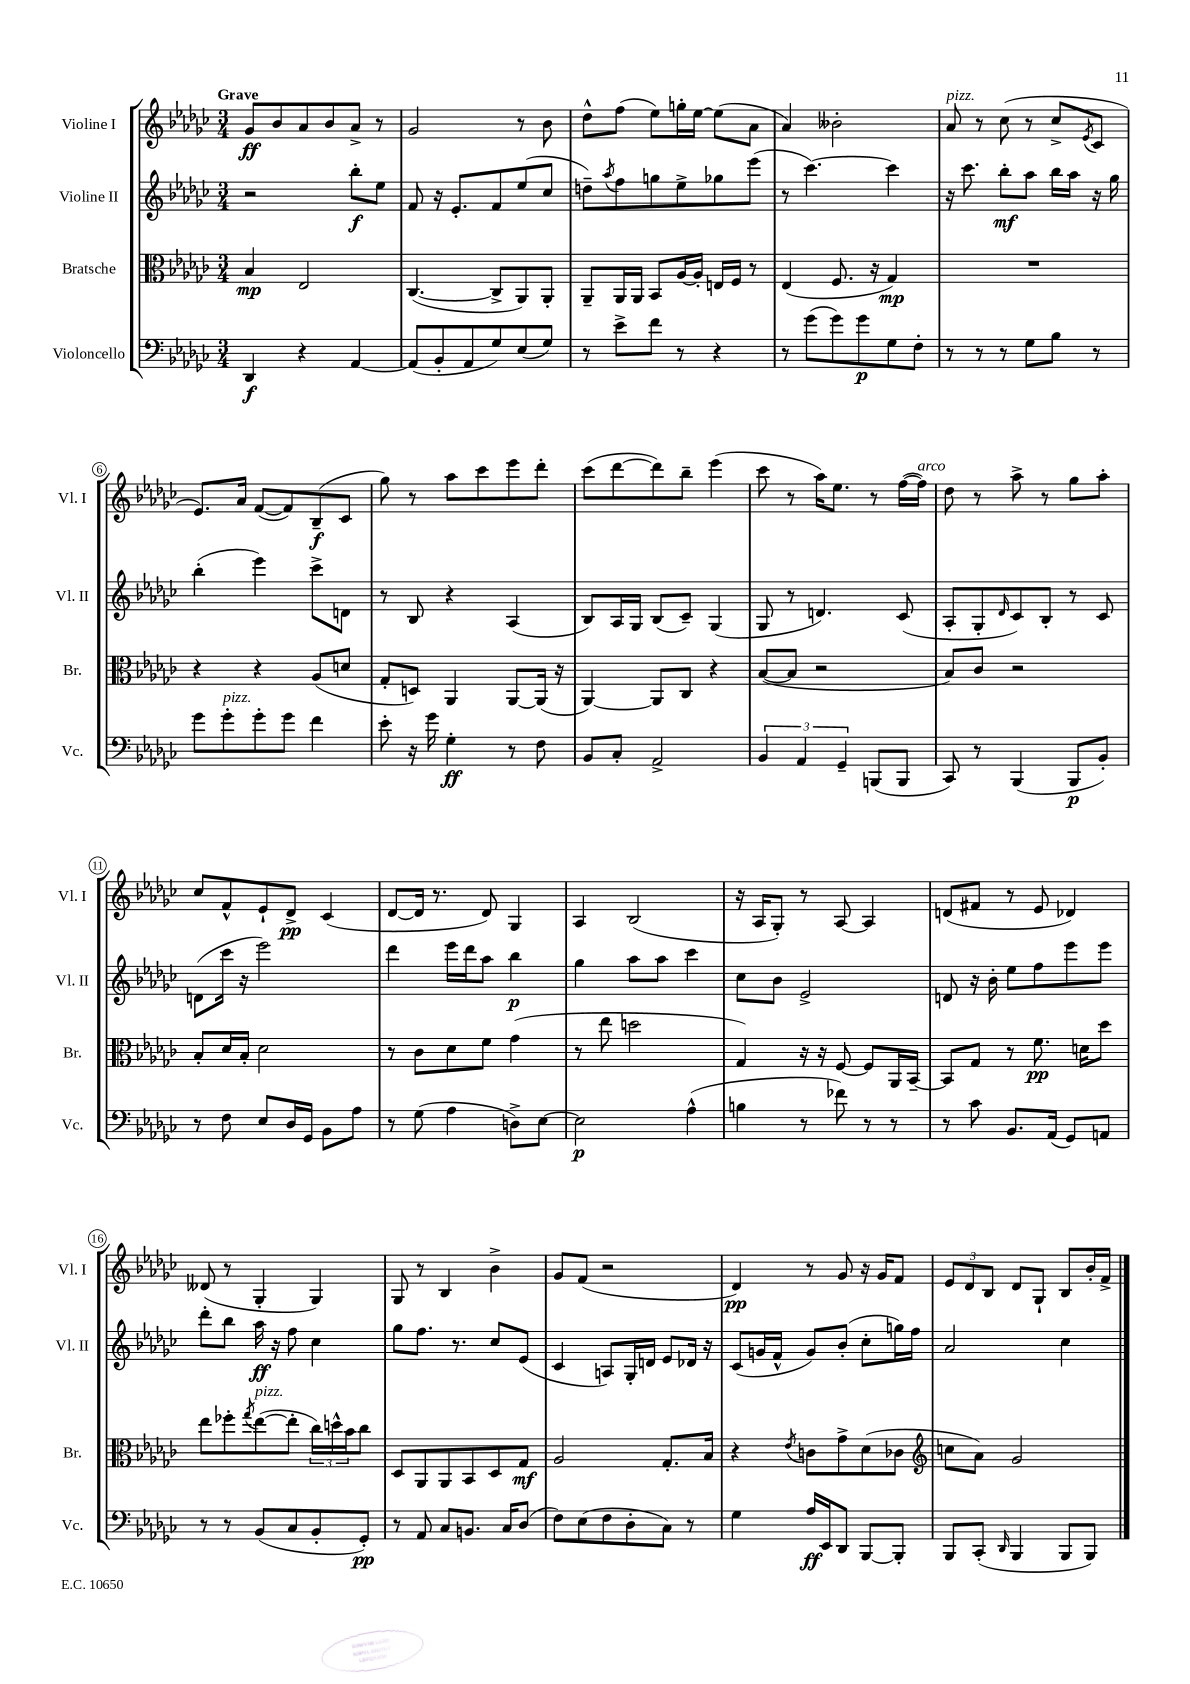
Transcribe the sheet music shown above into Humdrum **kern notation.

**kern	**dynam	**kern	**dynam	**kern	**dynam	**kern	**dynam
*part4	*part4	*part3	*part3	*part2	*part2	*part1	*part1
*staff4	*staff4	*staff3	*staff3	*staff2	*staff2	*staff1	*staff1
*I"Violoncello	*	*I"Bratsche	*	*I"Violine II	*	*I"Violine I	*
*I'Vc.	*	*I'Br.	*	*I'Vl. II	*	*I'Vl. I	*
*clefF4	*	*clefC3	*	*clefG2	*	*clefG2	*
*k[b-e-a-d-g-c-]	*	*k[b-e-a-d-g-c-]	*	*k[b-e-a-d-g-c-]	*	*k[b-e-a-d-g-c-]	*
*M3/4	*	*M3/4	*	*M3/4	*	*M3/4	*
=1	=1	=1	=1	=1	=1	=1	=1
!	!	!	!	!	!	!LO:TX:a:B:t=Grave	!
4DD-/	f	4B-/	mp	2r	.	8g-/L	ff
.	.	.	.	.	.	8b-/	.
4r	.	2E-/	.	.	.	8a-/	.
.	.	.	.	.	.	8b-/	.
[4AA-/	.	.	.	8bb-'\L	f	8a-^/J	.
.	.	.	.	8ee-\J	.	8r	.
=2	=2	=2	=2	=2	=2	=2	=2
(8AA-/L]	.	([4.C-/	.	8f/	.	2g-/	.
8BB-'/	.	.	.	16r	.	.	.
.	.	.	.	8.e-'/L	.	.	.
8AA-/	.	.	.	.	.	.	.
8G-/)	.	8C-^/L]	.	8f/	.	.	.
(8E-/	.	8AA-/)	.	(8ee-/	.	8r	.
8G-/J)	.	8AA-'/J	.	8cc-/J	.	8b-\	.
=3	=3	=3	=3	=3	=3	=3	=3
8r	.	8AA-~/L	.	8ddn~\L)	.	8dd-^^\L	.
.	.	.	.	8qaa-/	.	.	.
8e-^\L	.	16AA-/L	.	8ff\	.	(8ff\J	.
.	.	16AA-/JJ	.	.	.	.	.
8f\J	.	8BB-/L	.	8ggn\	.	8ee-\L)	.
8r	.	[16A-/L	.	8ee-^\	.	16ggn'\L	.
.	.	16A-'/JJ]	.	.	.	[16ee-\JJ	.
4r	.	16En/LL	.	8gg-X\	.	(8ee-\L]	.
.	.	16F/JJ	.	.	.	.	.
.	.	8r	.	(8eee-\J	.	8a-\J	.
=4	=4	=4	=4	=4	=4	=4	=4
8r	.	(4E-/	.	8r	.	4a-/)	.
(8g-\L	.	.	.	[4.ccc-\)	.	.	.
8g-\)	.	8.F/	.	.	.	2b--X'\	.
8g-\	p	.	.	.	.	.	.
.	.	16r	.	.	.	.	.
8G-\	.	4G-/)	mp	4ccc-\]	.	.	.
8F'\J	.	.	.	.	.	.	.
=5	=5	=5	=5	=5	=5	=5	=5
!	!	!	!	!	!	!LO:TX:a:i:t=pizz.	!
8r	.	2.r	.	16r	.	8a-/	.
.	.	.	.	8.ccc-\	.	.	.
8r	.	.	.	.	.	8r	.
8r	.	.	.	8bb-'\L	mf	(8cc-\	.
8G-\L	.	.	.	8aa-\J	.	8r	.
8B-\J	.	.	.	16bb-\LL	.	8cc-^/L	.
.	.	.	.	16aa-\JJ	.	.	.
.	.	.	.	.	.	8qe-/	.
8r	.	.	.	16r	.	8c-/J	.
.	.	.	.	16gg-\	.	.	.
!!LO:LB:g=z
=6	=6	=6	=6	=6	=6	=6	=6
8g-\L	.	4r	.	(4bb-'\	.	8.e-/L)	.
!LO:TX:a:i:t=pizz.	!	!	!	!	!	!	!
8g-'\	.	.	.	.	.	.	.
.	.	.	.	.	.	16a-/Jk	.
8g-'\	.	4r	.	4eee-\)	.	([8f/L	.
8g-\J	.	.	.	.	.	8f/])	.
4f\	.	(8A-/L	.	8ccc-^\L	.	(8B-~/	f
.	.	8dn/J	.	8dn\J	.	8c-/J	.
=7	=7	=7	=7	=7	=7	=7	=7
8e-'\	.	8G-'/L	.	8r	.	8gg-\)	.
16r	.	8Dn/J)	.	8B-/	.	8r	.
16g-\	.	.	.	.	.	.	.
4G-'\	ff	4AA-/	.	4r	.	8aa-\L	.
.	.	.	.	.	.	8ccc-\	.
8r	.	[8AA-/L	.	(4A-/	.	8eee-\	.
8F\	.	(16AA-/Jk]	.	.	.	8ddd-'\J	.
.	.	16r	.	.	.	.	.
=8	=8	=8	=8	=8	=8	=8	=8
8BB-/L	.	[4AA-/)	.	8B-/L)	.	(8ccc-\L	.
8C-'/J	.	.	.	16A-/L	.	[8ddd-\	.
.	.	.	.	16G-/JJ	.	.	.
2AA-^/	.	8AA-/L]	.	(8B-/L	.	8ddd-\])	.
.	.	8C-/J	.	8c-~/J)	.	8bb-~\J	.
.	.	4r	.	(4G-/	.	(4eee-\	.
=9	=9	=9	=9	=9	=9	=9	=9
6BB-/	.	([8B-/L	.	8G-/	.	8ccc-\	.
.	.	8B-/J]	.	8r	.	8r	.
6AA-/	.	.	.	.	.	.	.
.	.	2r	.	4.dn/)	.	16aa-\KL)	.
.	.	.	.	.	.	8.ee-\J	.
6GG-~/	.	.	.	.	.	.	.
(8BBBn/L	.	.	.	.	.	8r	.
8BBB/J	.	.	.	(8c-/	.	([16ff\LL	.
!	!	!	!	!	!	!LO:TX:a:i:t=arco	!
.	.	.	.	.	.	16ff\JJ])	.
=10	=10	=10	=10	=10	=10	=10	=10
8CC-/)	.	8B-/L)	.	8A-'/L	.	8dd-\	.
8r	.	8c-/J	.	8G-'/	.	8r	.
.	.	.	.	16qqd-/	.	.	.
(4BBB-/	.	2r	.	8c-/)	.	8aa-^\	.
.	.	.	.	8B-'/J	.	8r	.
8BBB-/L	p	.	.	8r	.	8gg-\L	.
8BB-'/J)	.	.	.	8c-/	.	8aa-'\J	.
!!LO:LB:g=z
=11	=11	=11	=11	=11	=11	=11	=11
8r	.	8B-'/L	.	(8dn\L	.	8cc-/L	.
8F\	.	16d-/L	.	16ccc-\Jk	.	8f^^/	.
.	.	16B-'/JJ	.	16r	.	.	.
8E-/L	.	2d-\	.	2eee-\)	.	8e-`/	.
16D-/L	.	.	.	.	.	8d-^/J	pp
16GG-/JJ	.	.	.	.	.	.	.
8BB-\L	.	.	.	.	.	(4c-/	.
8A-\J	.	.	.	.	.	.	.
=12	=12	=12	=12	=12	=12	=12	=12
8r	.	8r	.	4ddd-\	.	[8d-/L	.
(8G-\	.	8c-\L	.	.	.	16d-/Jk]	.
.	.	.	.	.	.	8.r	.
4A-\	.	8d-\	.	16eee-\LL	.	.	.
.	.	.	.	16ddd-\J	.	.	.
.	.	8f\J	.	8aa-\J	.	8d-/)	.
8Dn^\L)	.	(4g-\	.	4bb-\	p	4G-/	.
[8E-\J	.	.	.	.	.	.	.
=13	=13	=13	=13	=13	=13	=13	=13
2E-\]	p	8r	.	4gg-\	.	4A-/	.
.	.	8ee-\	.	.	.	.	.
.	.	2ddn\	.	8aa-\L	.	(2B-/	.
.	.	.	.	8aa-\J	.	.	.
(4A-^^\	.	.	.	4ccc-\	.	.	.
=14	=14	=14	=14	=14	=14	=14	=14
4Bn\	.	4G-/)	.	8cc-\L	.	16r	.
.	.	.	.	.	.	16A-/KL	.
.	.	.	.	8b-\J	.	8G-'/J)	.
8r	.	16r	.	2e-^/	.	8r	.
.	.	16r	.	.	.	.	.
8f-X\)	.	[8F/	.	.	.	[8A-/	.
8r	.	8F/L]	.	.	.	4A-/]	.
8r	.	16AA-/L	.	.	.	.	.
.	.	[16BB-~/JJ	.	.	.	.	.
=15	=15	=15	=15	=15	=15	=15	=15
8r	.	8BB-/L]	.	8dn/	.	(8dn/L	.
8c-\	.	8G-/J	.	16r	.	8f#X/J	.
.	.	.	.	16b-'\	.	.	.
8.BB-/L	.	8r	.	8ee-\L	.	8r	.
.	.	8.f\	pp	8ff\	.	8e-/	.
(16AA-/Jk	.	.	.	.	.	.	.
8GG-/L)	.	.	.	8eee-\	.	4d-X/)	.
.	.	16dn\KL	.	.	.	.	.
8AAn/J	.	8dd-\J	.	8eee-\J	.	.	.
!!LO:LB:g=z
=16	=16	=16	=16	=16	=16	=16	=16
8r	.	8ee-\L	.	8ddd-'\L	.	(8d--X/	.
8r	.	8ff-X'\	.	8bb-\J	.	8r	.
.	.	8qgg-/	.	.	.	.	.
!	!	!LO:TX:a:i:t=pizz.	!	!	!	!	!
(8BB-/L	.	([8ee-\	.	16aa-\	ff	4G-'/	.
.	.	.	.	16r	.	.	.
8C-/	.	8ee-'\J]	.	8ff\	.	.	.
8BB-'/	.	24cc-\LL)	.	4cc-\	.	4G-/)	.
.	.	24ddn^^\	.	.	.	.	.
.	.	24b-\J	.	.	.	.	.
8GG-'/J)	pp	8cc-\J	.	.	.	.	.
=17	=17	=17	=17	=17	=17	=17	=17
8r	.	8D-/L	.	8gg-\L	.	8G-/	.
8AA-/	.	8AA-/	.	8.ff\J	.	8r	.
8C-/L	.	8AA-/	.	.	.	4B-/	.
.	.	.	.	8.r	.	.	.
8.BBn/J	.	8BB-/	.	.	.	.	.
.	.	8D-/	.	8cc-/L	.	4b-^\	.
16C-/KL	.	.	.	.	.	.	.
(8D-/J	.	8G-/J	mf	(8e-/J	.	.	.
=18	=18	=18	=18	=18	=18	=18	=18
8F\L)	.	2A-/	.	4c-/	.	8g-/L	.
(8E-\	.	.	.	.	.	(8f/J	.
8F\	.	.	.	8An/L)	.	2r	.
8D-'\	.	.	.	16G-'/L	.	.	.
.	.	.	.	16dn/JJ	.	.	.
8C-\J)	.	8.G-'/L	.	8e-/L	.	.	.
8r	.	.	.	16d-X/Jk	.	.	.
.	.	16B-/Jk	.	16r	.	.	.
=19	=19	=19	=19	=19	=19	=19	=19
4G-\	.	4r	.	(8c-/L	.	4d-/)	pp
.	.	.	.	16gn/L	.	.	.
.	.	.	.	16f^^/JJ	.	.	.
.	.	8qe-/	.	.	.	.	.
16A-/LL	ff	8cn\L	.	8g/L)	.	8r	.
16EE-/J	.	.	.	.	.	.	.
8DD-/J	.	8g-^\	.	(8b-'/J	.	8g-/	.
[8BBB-/L	.	(8d-\	.	8cc-'\L	.	16r	.
.	.	.	.	.	.	16g-/KL	.
8BBB-'/J]	.	8c-X\J	.	16ggn\L)	.	8f/J	.
.	.	.	.	16ff\JJ	.	.	.
=20	=20	=20	=20	=20	=20	=20	=20
*	*	*clefG2	*	*	*	*	*
8BBB-/L	.	8ccn\L	.	2a-/	.	12e-/L	.
.	.	.	.	.	.	12d-/	.
(8CC-'/J	.	8a-\J)	.	.	.	.	.
.	.	.	.	.	.	12B-/J	.
16qqDD-/	.	.	.	.	.	.	.
4BBB-/	.	2g-/	.	.	.	8d-/L	.
.	.	.	.	.	.	8G-`/J	.
8BBB-/L	.	.	.	4cc-\	.	8B-/L	.
8BBB-/J)	.	.	.	.	.	16b-'/L	.
.	.	.	.	.	.	16f^/JJ	.
==	==	==	==	==	==	==	==
*-	*-	*-	*-	*-	*-	*-	*-
